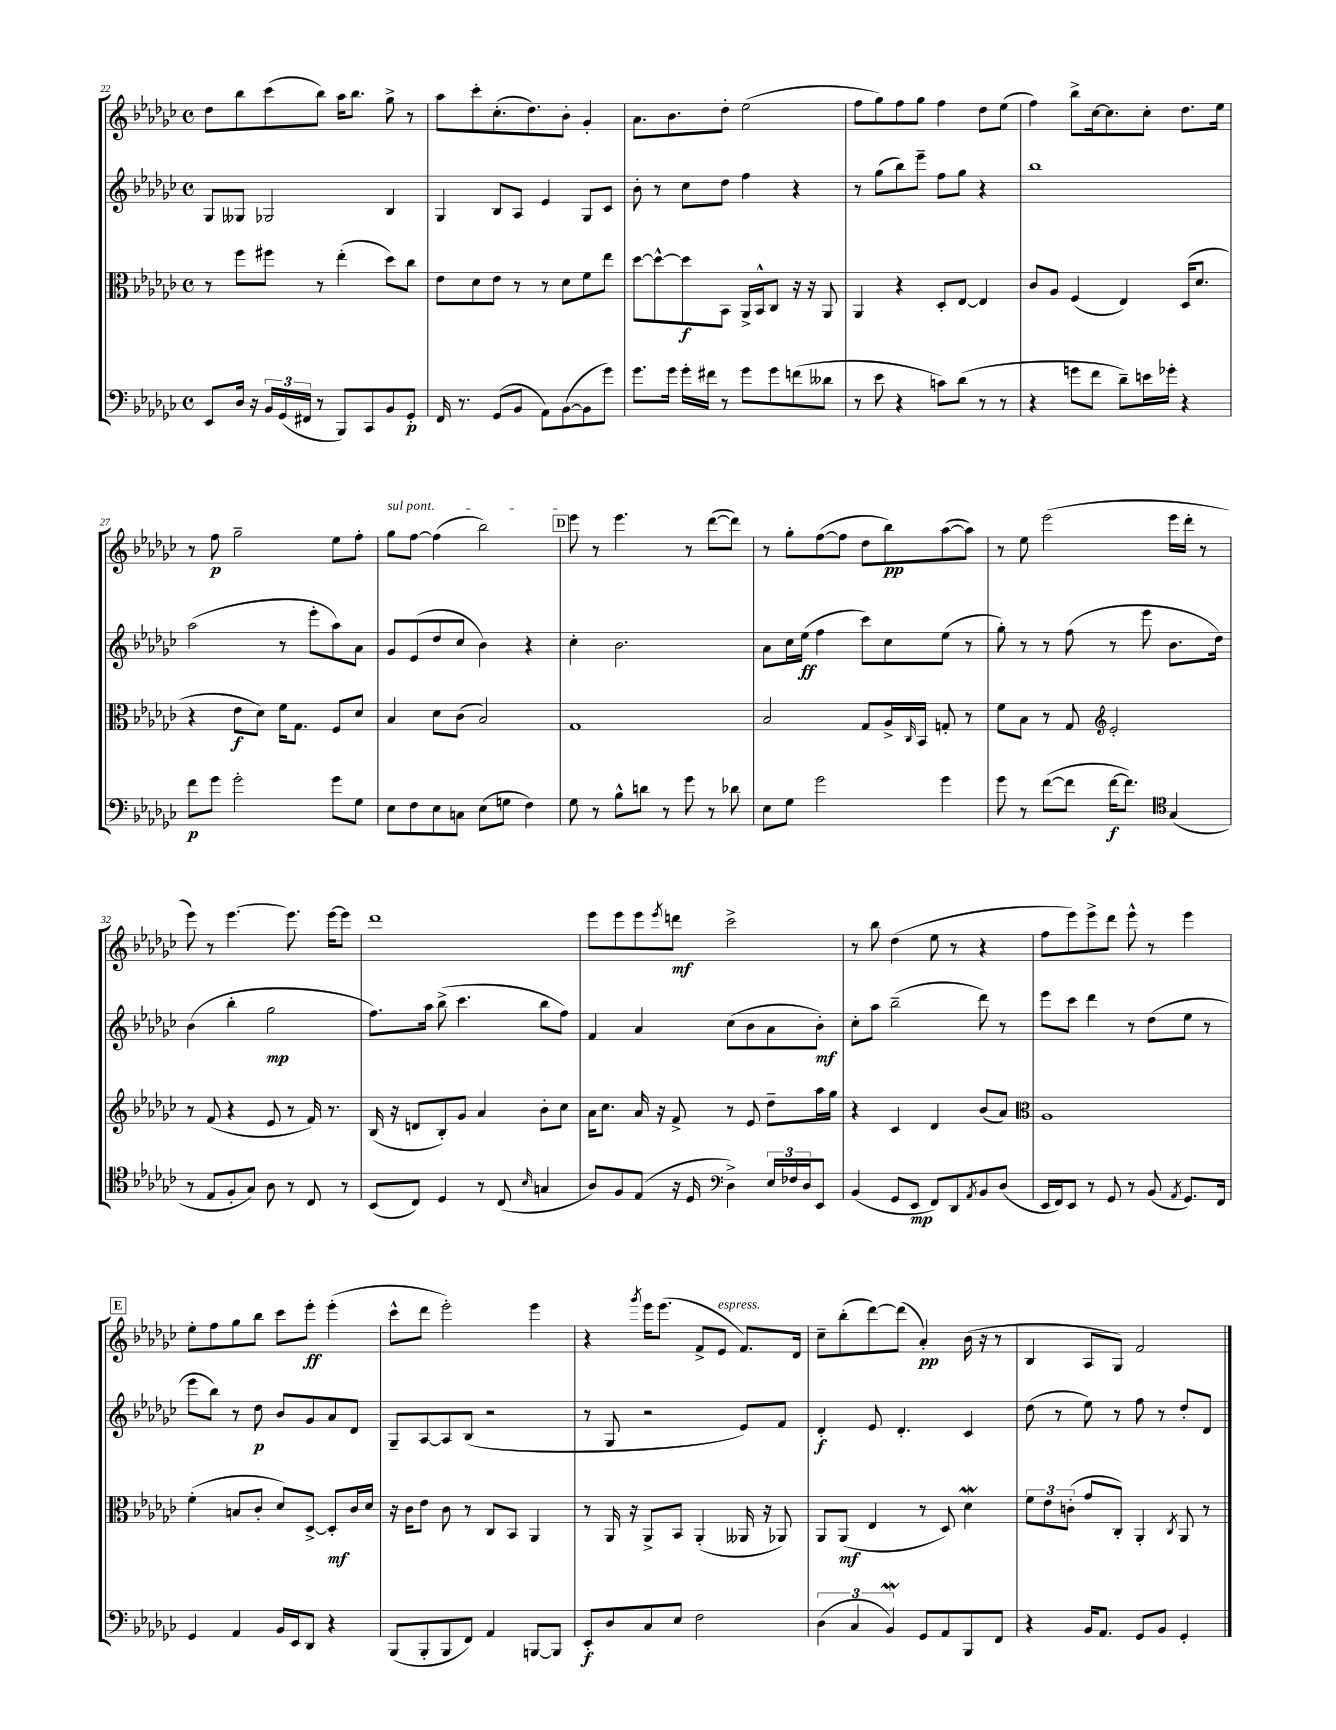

**kern	**dynam	**kern	**dynam	**kern	**dynam	**kern	**dynam
*part4	*part4	*part3	*part3	*part2	*part2	*part1	*part1
*staff4	*staff4	*staff3	*staff3	*staff2	*staff2	*staff1	*staff1
*clefF4	*	*clefC3	*	*clefG2	*	*clefG2	*
*k[b-e-a-d-g-c-]	*	*k[b-e-a-d-g-c-]	*	*k[b-e-a-d-g-c-]	*	*k[b-e-a-d-g-c-]	*
*M4/4	*	*M4/4	*	*M4/4	*	*M4/4	*
*met(c)	*	*met(c)	*	*met(c)	*	*met(c)	*
=22	=22	=22	=22	=22	=22	=22	=22
8EE-/L	.	8r	.	8G-/L	.	8dd-\L	.
16D-/Jk	.	8ff\L	.	8G--X/J	.	8bb-\	.
16r	.	.	.	.	.	.	.
24BB-/LL	.	8ff#X\J	.	2G-X/	.	(8ccc-\	.
(24GG-/	.	.	.	.	.	.	.
24FF#X/JJ	.	.	.	.	.	.	.
8r	.	8r	.	.	.	8bb-\J)	.
8BBB-/L)	.	(4ee-'\	.	.	.	16aa-\KL	.
.	.	.	.	.	.	8.bb-\J	.
8CC-/	.	.	.	.	.	.	.
8BB-/	.	8dd-\L)	.	4B-/	.	8gg-^\	.
8GG-'/J	p	8cc-\J	.	.	.	8r	.
=23	=23	=23	=23	=23	=23	=23	=23
16FF/	.	8e-\L	.	4G-/	.	8aa-\L	.
8.r	.	.	.	.	.	.	.
.	.	8d-\	.	.	.	8ccc-'\	.
(8GG-/L	.	8e-\J	.	8B-/L	.	(8.cc-'\	.
8BB-/J	.	8r	.	8A-/J	.	.	.
.	.	.	.	.	.	8.dd-\)	.
8AA-\L)	.	8r	.	4e-/	.	.	.
([8BB-\	.	8d-\L	.	.	.	8b-'\J	.
8BB-\]	.	8f\	.	8G-/L	.	4g-'/	.
8g-\J)	.	8ee-\J	.	8c-/J	.	.	.
=24	=24	=24	=24	=24	=24	=24	=24
8.g-\L	.	[8dd-\L	.	8b-'\	.	8.a-\L	.
.	.	8dd-^^\_	.	8r	.	.	.
16g-\Jk	.	.	.	.	.	8.b-\	.
16g-'\LL	.	8dd-\]	f	8cc-\L	.	.	.
16f#X\JJ	.	.	.	.	.	.	.
8r	.	8BB-\J	.	8dd-\J	.	8dd-'\J	.
8g-\L	.	16AA-^/LL	.	4ff\	.	(2ee-\	.
.	.	16BB-^^/J	.	.	.	.	.
8g-\	.	8C-/J	.	.	.	.	.
(8fn\	.	16r	.	4r	.	.	.
.	.	16r	.	.	.	.	.
8d--X\J	.	8AA-/	.	.	.	.	.
=25	=25	=25	=25	=25	=25	=25	=25
8r	.	4AA-/	.	8r	.	8ff\L	.
8e-\	.	.	.	(8gg-\L	.	8gg-\)	.
4r	.	4r	.	8bb-\)	.	8ff\	.
.	.	.	.	8eee-~\J	.	8gg-\J	.
8cn\L)	.	8D-'/L	.	8ff\L	.	4ff\	.
(8d-\J	.	[8E-/J	.	8gg-\J	.	.	.
8r	.	4E-/]	.	4r	.	8dd-\L	.
8r	.	.	.	.	.	(8ee-\J	.
=26	=26	=26	=26	=26	=26	=26	=26
4r	.	8c-/L	.	1bb-	.	4ff\)	.
.	.	8A-/J	.	.	.	.	.
8gn\L	.	(4F/	.	.	.	8bb-^\L	.
8f\J	.	.	.	.	.	[16cc-\k	.
.	.	.	.	.	.	8.cc-\]	.
8d-~\L)	.	4E-/)	.	.	.	.	.
16en\L	.	.	.	.	.	8cc-'\J	.
16g-X'\JJ	.	.	.	.	.	.	.
4r	.	(16D-/KL	.	.	.	8.dd-\L	.
.	.	8.d-/J	.	.	.	.	.
.	.	.	.	.	.	16ee-\Jk	.
!!LO:LB:g=z
=27	=27	=27	=27	=27	=27	=27	=27
8f\L	p	4r	.	(2aa-\	.	8r	.
8g-\J	.	.	.	.	.	8ff\	p
2g-'\	.	8e-\L	f	.	.	2gg-~\	.
.	.	8d-\J)	.	.	.	.	.
.	.	16f\KL	.	8r	.	.	.
.	.	8.G-\J	.	.	.	.	.
.	.	.	.	8eee-'\L	.	.	.
8g-\L	.	8F/L	.	8aa-\)	.	8ee-\L	.
8G-\J	.	8d-/J	.	8a-\J	.	8ff'\J	.
=28	=28	=28	=28	=28	=28	=28	=28
!	!	!	!	!	!	!LO:TX:a:i:t=sul pont.	!
8E-\L	.	4B-/	.	8g-/L	.	8gg-\L	.
8F\	.	.	.	(8e-/	.	[8ff\J	.
8E-\	.	8d-\L	.	8dd-/	.	(4ff\]	.
8Cn\J	.	(8c-\J	.	8cc-/J	.	.	.
(8E-\L	.	2B-/)	.	4b-\)	.	2bb-\)	.
8Gn\J	.	.	.	.	.	.	.
4F\)	.	.	.	4r	.	.	.
!!LO:REH:place=s1:t=D
=29	=29	=29	=29	=29	=29	=29	=29
8G-\	.	1G-	.	4cc-'\	.	8eee-\	.
8r	.	.	.	.	.	8r	.
8B-^^\L	.	.	.	2.b-\	.	4.eee-\	.
8dn\J	.	.	.	.	.	.	.
8r	.	.	.	.	.	.	.
8g-\	.	.	.	.	.	8r	.
8r	.	.	.	.	.	([8ddd-\L	.
8d-X\	.	.	.	.	.	8ddd-\J])	.
=30	=30	=30	=30	=30	=30	=30	=30
8E-\L	.	2B-/	.	8a-\L	.	8r	.
8G-\J	.	.	.	16cc-\L	.	8gg-'\L	.
.	.	.	.	(16ee-\JJ	ff	.	.
2g-\	.	.	.	4ff\	.	([8ff\	.
.	.	.	.	.	.	8ff\J]	.
.	.	8G-/L	.	8ccc-\L)	.	8dd-\L	.
.	.	16A-^/L	.	8cc-\	.	8bb-\)	pp
.	.	16qqC-/	.	.	.	.	.
.	.	16BB-/JJ	.	.	.	.	.
4g-\	.	8Gn'/	.	(8ee-\J	.	([8aa-\	.
.	.	8r	.	8r	.	8aa-\J])	.
=31	=31	=31	=31	=31	=31	=31	=31
8g-\	.	8f\L	.	8gg-'\)	.	8r	.
8r	.	8B-\J	.	8r	.	8ee-\	.
([8f\L	.	8r	.	8r	.	(2eee-\	.
8f\J]	.	8G-/	.	(8ff\	.	.	.
*	*	*clefG2	*	*	*	*	*
[16f\KL	f	2e-'/	.	8r	.	.	.
8.f\J])	.	.	.	.	.	.	.
.	.	.	.	8eee-\	.	.	.
*clefC4	*	*	*	*	*	*	*
(4G-/	.	.	.	8.b-\L	.	16eee-\LL	.
.	.	.	.	.	.	16ddd-'\JJ	.
.	.	.	.	.	.	8r	.
.	.	.	.	16dd-\Jk)	.	.	.
!!LO:LB:g=z
=32	=32	=32	=32	=32	=32	=32	=32
8r	.	8r	.	(4b-\	.	8eee-\)	.
8E-/L	.	(8f/	.	.	.	8r	.
8F'/	.	4r	.	4bb-'\	.	[4.eee-\	.
8G-/J)	.	.	.	.	.	.	.
8A-\	.	8e-/	.	2gg-\	mp	.	.
8r	.	8r	.	.	.	8.eee-\]	.
8C-/	.	16f/)	.	.	.	.	.
.	.	8.r	.	.	.	[16eee-\KL	.
8r	.	.	.	.	.	8eee-\J]	.
=33	=33	=33	=33	=33	=33	=33	=33
(8BB-/L	.	(16B-/	.	8.ff\L)	.	1ddd-	.
.	.	16r	.	.	.	.	.
8C-/J)	.	8dn/L	.	.	.	.	.
.	.	.	.	16aa-\Jk	.	.	.
4D-/	.	8B-'/)	.	(8bb-^\	.	.	.
.	.	8g-/J	.	4.ccc-\	.	.	.
8r	.	4a-/	.	.	.	.	.
(8C-/	.	.	.	.	.	.	.
16qqB-/	.	.	.	.	.	.	.
4Gn/	.	8b-'\L	.	8bb-\L	.	.	.
.	.	8cc-\J	.	8ff\J)	.	.	.
=34	=34	=34	=34	=34	=34	=34	=34
8A-/L)	.	16a-\KL	.	4f/	.	8eee-\L	.
.	.	8.cc-\J	.	.	.	.	.
8F/	.	.	.	.	.	8eee-\	.
(8E-/J	.	16a-/	.	4a-/	.	8eee-\	.
.	.	16r	.	.	.	.	.
.	.	.	.	.	.	8qeee-/	.
16r	.	8f^/	.	.	.	8dddn\J	mf
16D-/	.	.	.	.	.	.	.
*clefF4	*	*	*	*	*	*	*
4D-^\)	.	8r	.	(8cc-\L	.	2ccc-^\	.
.	.	8e-/	.	8b-\	.	.	.
24E-/LL	.	8dd-~\L	.	8a-\	.	.	.
24F-X/	.	.	.	.	.	.	.
24D-/J	.	.	.	.	.	.	.
8EE-/J	.	16aa-\L	.	8b-'\J)	mf	.	.
.	.	16gg-\JJ	.	.	.	.	.
=35	=35	=35	=35	=35	=35	=35	=35
(4BB-/	.	4r	.	8cc-'\L	.	8r	.
.	.	.	.	8aa-\J	.	8bb-\	.
8GG-/L	.	4c-/	.	(2bb-~\	.	(4dd-\	.
8EE-/J	mp	.	.	.	.	.	.
8FF/L)	.	4d-/	.	.	.	8ee-\	.
8DD-/	.	.	.	.	.	8r	.
8qAA-/	.	.	.	.	.	.	.
8BB-/	.	(8b-/L	.	8ddd-\)	.	4r	.
(8D-/J	.	8a-/J)	.	8r	.	.	.
=36	=36	=36	=36	=36	=36	=36	=36
*	*	*clefC3	*	*	*	*	*
16EE-/LL	.	1A-	.	8eee-\L	.	8ff\L	.
16FF/J)	.	.	.	.	.	.	.
8EE-/J	.	.	.	8ccc-\J	.	8eee-\)	.
8r	.	.	.	4ddd-\	.	8eee-^\	.
8GG-/	.	.	.	.	.	8ddd-\J	.
8r	.	.	.	8r	.	8eee-^^\	.
(8BB-/	.	.	.	(8dd-\L	.	8r	.
8qAA-/	.	.	.	.	.	.	.
8.GG-/L)	.	.	.	8ee-\J	.	4eee-\	.
.	.	.	.	8r	.	.	.
16FF/Jk	.	.	.	.	.	.	.
!!LO:LB:g=z
!!LO:REH:place=s1:t=E
=37	=37	=37	=37	=37	=37	=37	=37
4GG-/	.	(4f'\	.	8eee-\L	.	8ee-'\L	.
.	.	.	.	8bb-\J)	.	8ff\	.
4AA-/	.	8Bn/L	.	8r	.	8gg-\	.
.	.	8c-'/J	.	8dd-\	p	8bb-\J	.
16BB-/LL	.	8d-/L)	.	8b-/L	.	8ccc-\L	.
16EE-/J	.	.	.	.	.	.	.
8DD-/J	.	[8D-^/J	.	8g-/	.	8eee-'\J	ff
4r	.	8D-'/L]	mf	8a-/	.	(4eee-'\	.
.	.	16c-/L	.	8d-/J	.	.	.
.	.	16d-/JJ	.	.	.	.	.
=38	=38	=38	=38	=38	=38	=38	=38
(8BBB-/L	.	16r	.	8G-~/L	.	8ccc-^^\L	.
.	.	16c-\KL	.	.	.	.	.
8BBB-'/	.	8e-\J	.	[8A-/	.	8ddd-\J	.
8BBB-/	.	8c-\	.	8A-/]	.	2eee-'\)	.
8FF/J)	.	8r	.	(8B-/J	.	.	.
4AA-/	.	8C-/L	.	2r	.	.	.
.	.	8BB-/J	.	.	.	.	.
[8BBBn/L	.	4AA-/	.	.	.	4eee-\	.
8BBB/J]	.	.	.	.	.	.	.
=39	=39	=39	=39	=39	=39	=39	=39
8EE-'/L	f	8r	.	8r	.	4r	.
8D-/	.	16AA-/	.	8G-/	.	.	.
.	.	16r	.	.	.	.	.
.	.	.	.	.	.	8qggg-/	.
8C-/	.	8AA-^/L	.	2r	.	16eee-\KL	.
.	.	.	.	.	.	(8.eee-\J	.
8E-/J	.	8BB-/J	.	.	.	.	.
2F\	.	(4AA-'/	.	.	.	8f^/L	.
!	!	!	!	!	!	!LO:TX:a:i:t=espress.	!
.	.	.	.	.	.	8e-/J	.
.	.	16AA--X/	.	8e-/L)	.	8.f/L)	.
.	.	16r	.	.	.	.	.
.	.	8AA-X/)	.	8f/J	.	.	.
.	.	.	.	.	.	16d-/Jk	.
=40	=40	=40	=40	=40	=40	=40	=40
(6D-\	.	8AA-/L	.	4d-'/	f	8cc-~\L	.
.	.	(8AA-/J	mf	.	.	(8bb-'\	.
6C-/	.	.	.	.	.	.	.
.	.	4E-/	.	8e-/	.	[8ddd-\)	.
6BB-W/)	.	.	.	.	.	.	.
.	.	.	.	4.d-'/	.	(8ddd-\J]	.
8GG-/L	.	8r	.	.	.	4a-'/)	pp
8AA-/	.	8D-/)	.	.	.	.	.
8BBB-/	.	4d-W\	.	4c-/	.	(16b-\	.
.	.	.	.	.	.	16r	.
8FF/J	.	.	.	.	.	8r	.
=41	=41	=41	=41	=41	=41	=41	=41
4r	.	12f\L	.	(8dd-\	.	4B-/	.
.	.	12e-\	.	.	.	.	.
.	.	.	.	8r	.	.	.
.	.	(12cn'\J	.	.	.	.	.
16BB-/KL	.	8g-/L	.	8ee-\)	.	8A-/L	.
8.AA-/J	.	.	.	.	.	.	.
.	.	8C-'/J)	.	8r	.	8G-/J)	.
8GG-/L	.	4AA-'/	.	8ff\	.	2f/	.
8BB-/J	.	.	.	8r	.	.	.
.	.	8qC-/	.	.	.	.	.
4GG-'/	.	8AA-/	.	8dd-'/L	.	.	.
.	.	8r	.	8d-/J	.	.	.
==	==	==	==	==	==	==	==
*-	*-	*-	*-	*-	*-	*-	*-
